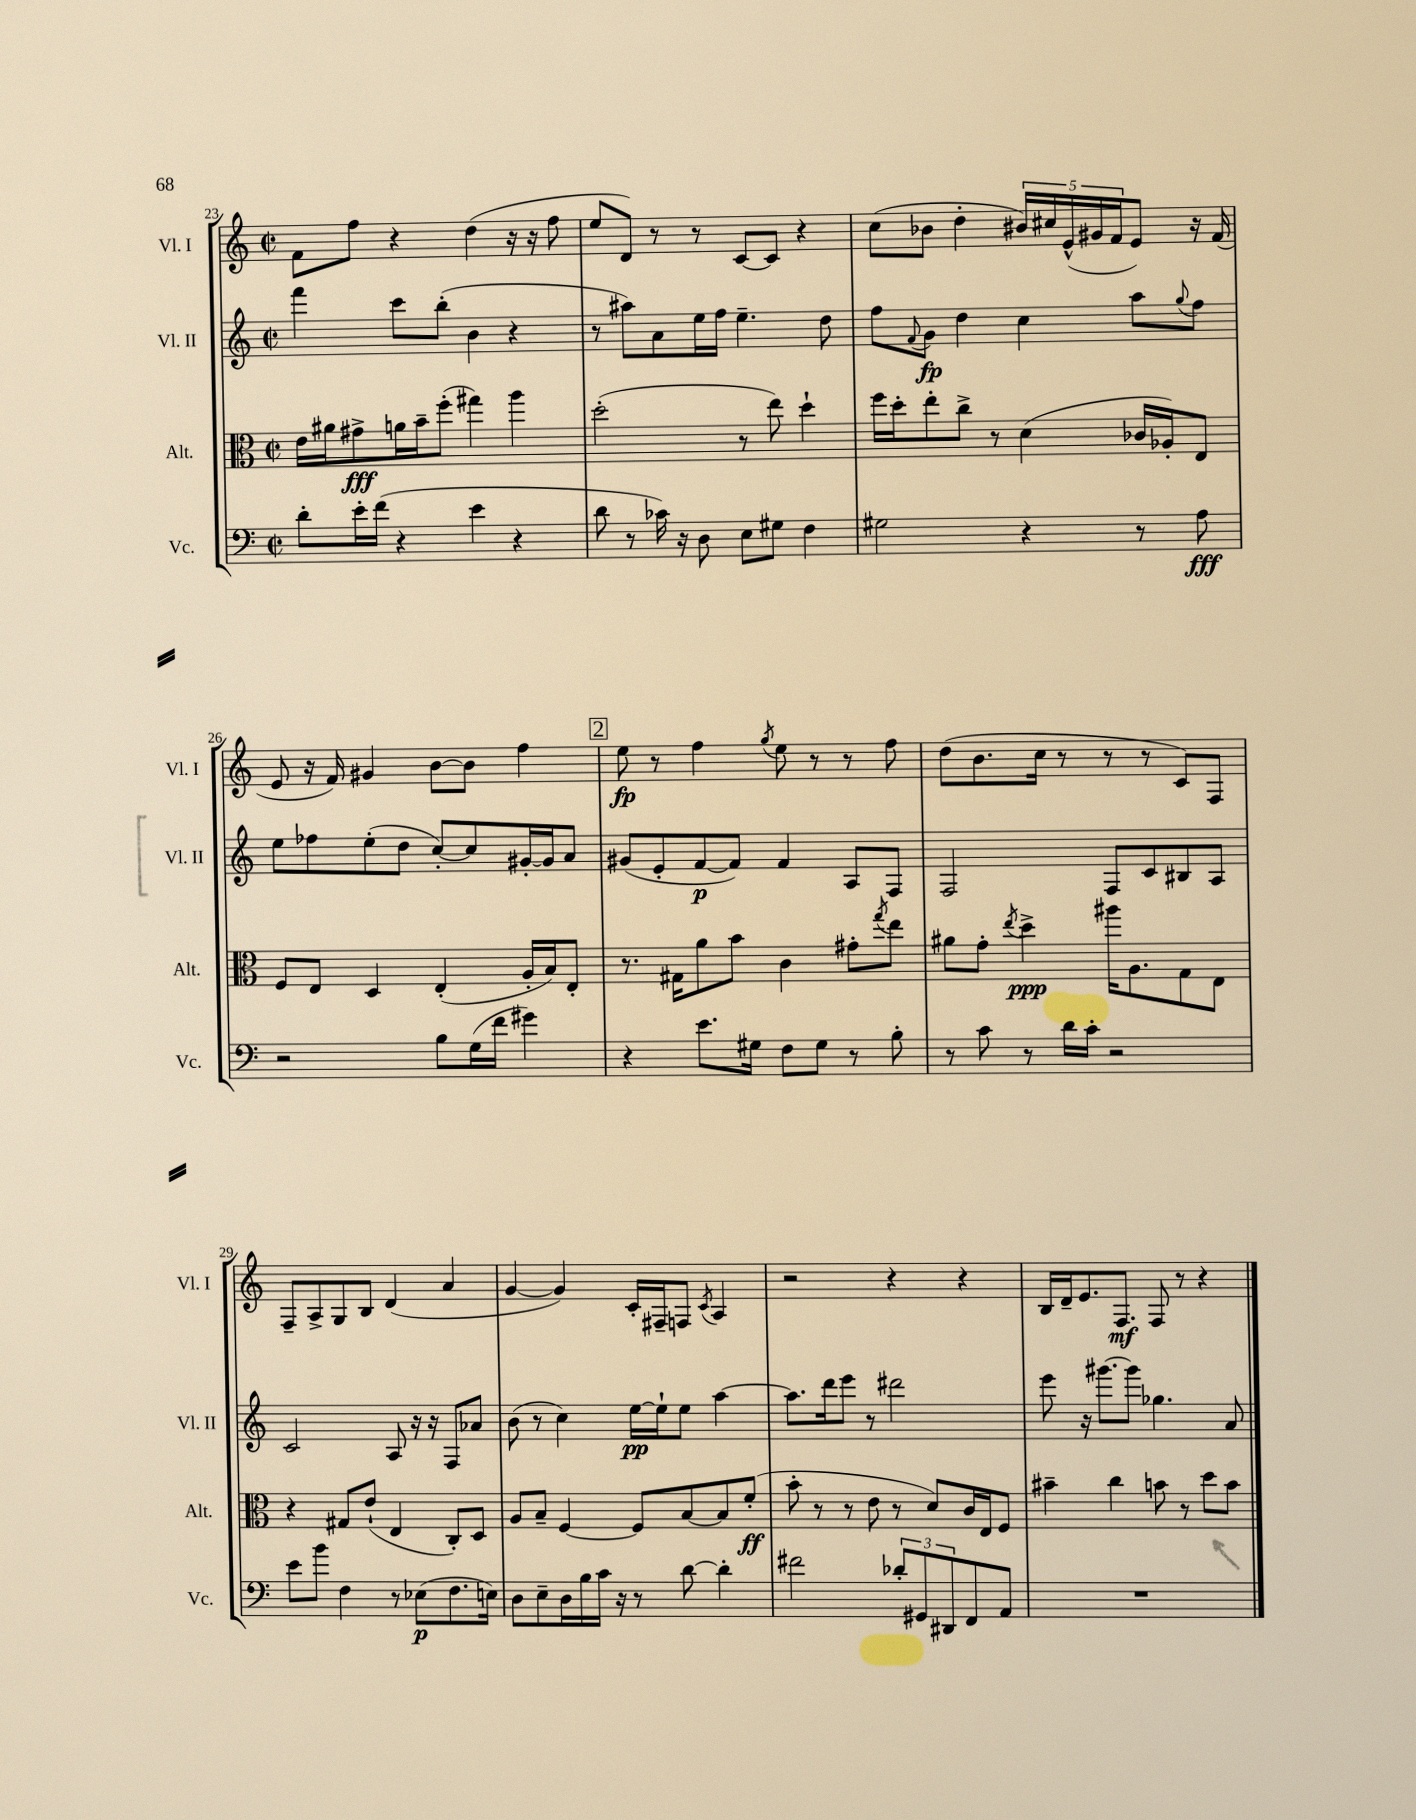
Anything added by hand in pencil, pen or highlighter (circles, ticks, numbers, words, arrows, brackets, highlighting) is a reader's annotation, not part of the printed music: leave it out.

**kern	**kern	**kern	**kern
*staff4	*staff3	*staff2	*staff1
*clefF4	*clefC3	*clefG2	*clefG2
*k[]	*k[]	*k[]	*k[]
*M2/2	*M2/2	*M2/2	*M2/2
*met(c|)	*met(c|)	*met(c|)	*met(c|)
8d'	16e	4fff	8f
.	16a#	.	.
16e'	8g#^	.	8ff
(16f	.	.	.
4r	16a	8ccc	4r
.	16b~	.	.
.	(8ff'	(8bb'	.
4e	4gg#)	4b	(4dd
4r	4aa	4r	16r
.	.	.	16r
.	.	.	8ff
=	=	=	=
8d	(2dd'	8r	8ee
8r	.	8aa#)	8d)
16c-)	.	8a	8r
16r	.	.	.
8D	.	16ee	8r
.	.	16ff	.
8E	8r	4.ee~	[8c
8G#	8ee)	.	8c]
4F	4dd`	.	4r
.	.	8dd	.
=	=	=	=
2G#	16ff	8ff	(8cc
.	16dd'	.	.
.	.	8qqf	.
.	8ee'	8g	8b-
.	8cc^	4dd	4dd'
.	8r	.	.
4r	(4d	4cc	20b#)
.	.	.	20cc#
.	.	.	(20e^^
.	.	.	20g#
.	.	.	20f
8r	16c-	8aa	8e)
.	16A-')	.	.
.	.	8qqgg	.
8A	8E	8ff	16r
.	.	.	(16f
=	=	=	=
2r	8F	8ee	8e
.	8E	8ff-	16r
.	.	.	16f)
.	4D	(8ee'	4g#
.	.	8dd	.
8B	(4E'	[8cc')	[8b
(16G	.	8cc]	8b]
16f	.	.	.
4g#)	16A'	[16g#'	4ff
.	16B)	16g#]	.
.	8E'	8a	.
=	=	=	=
4r	8.r	(8g#	8ee
.	.	8e'	8r
.	16G#	.	.
8.e	8a	[8f	4ff
.	8b	8f])	.
16G#	.	.	.
.	.	.	8qgg
8F	4c	4f	8ee
8G#	.	.	8r
8r	8g#'	8A	8r
.	8qgg	.	.
8B'	8ee	8F	8ff
=	=	=	=
8r	8a#	2F	(8dd
8c	8g'	.	8.b
.	8qee	.	.
8r	4dd^	.	.
.	.	.	16cc
16d	.	.	8r
16c'	.	.	.
2r	16aa#	8F	8r
.	8.A	.	.
.	.	8c	8r
.	8G	8B#	8c)
.	8E	8A	8F
=	=	=	=
8e	4r	2c	8F~
8b	.	.	8A^
4F	8G#	.	8G
.	(8e`	.	8B
8r	4E	8A	(4d
(8E-	.	16r	.
.	.	16r	.
8.F	8C')	8F	4a
.	8D	8a-	.
16E)	.	.	.
=	=	=	=
8D	8A	(8b	[4g
8E~	8B~	8r	.
16D	[4F	4cc)	4g])
16B	.	.	.
16c	.	.	.
16r	.	.	.
8r	8F]	[16ee	16c'
.	.	16ee`]	16F#~
[8d	[8B	8ee	8F
.	.	.	8qc
4d']	8B]	[4aa	4A
.	(8f'	.	.
=	=	=	=
2f#	8b'	8.aa]	2r
.	8r	.	.
.	.	16ddd	.
.	8r	8eee	.
.	8e	8r	.
12d-'	8r	2ddd#	4r
12GG#	.	.	.
.	8d)	.	.
12DD#	.	.	.
8FF	16c	.	4r
.	16E	.	.
8AA	8F	.	.
=	=	=	=
1r	4b#~	8eee	16B
.	.	.	16d~
.	.	16r	8.e
.	.	[8.ggg#	.
.	4cc	.	.
.	.	.	8.F
.	.	8ggg#]	.
.	8b	4.gg-	8F
.	8r	.	8r
.	8dd	.	4r
.	8b	8a	.
==	==	==	==
*-	*-	*-	*-
